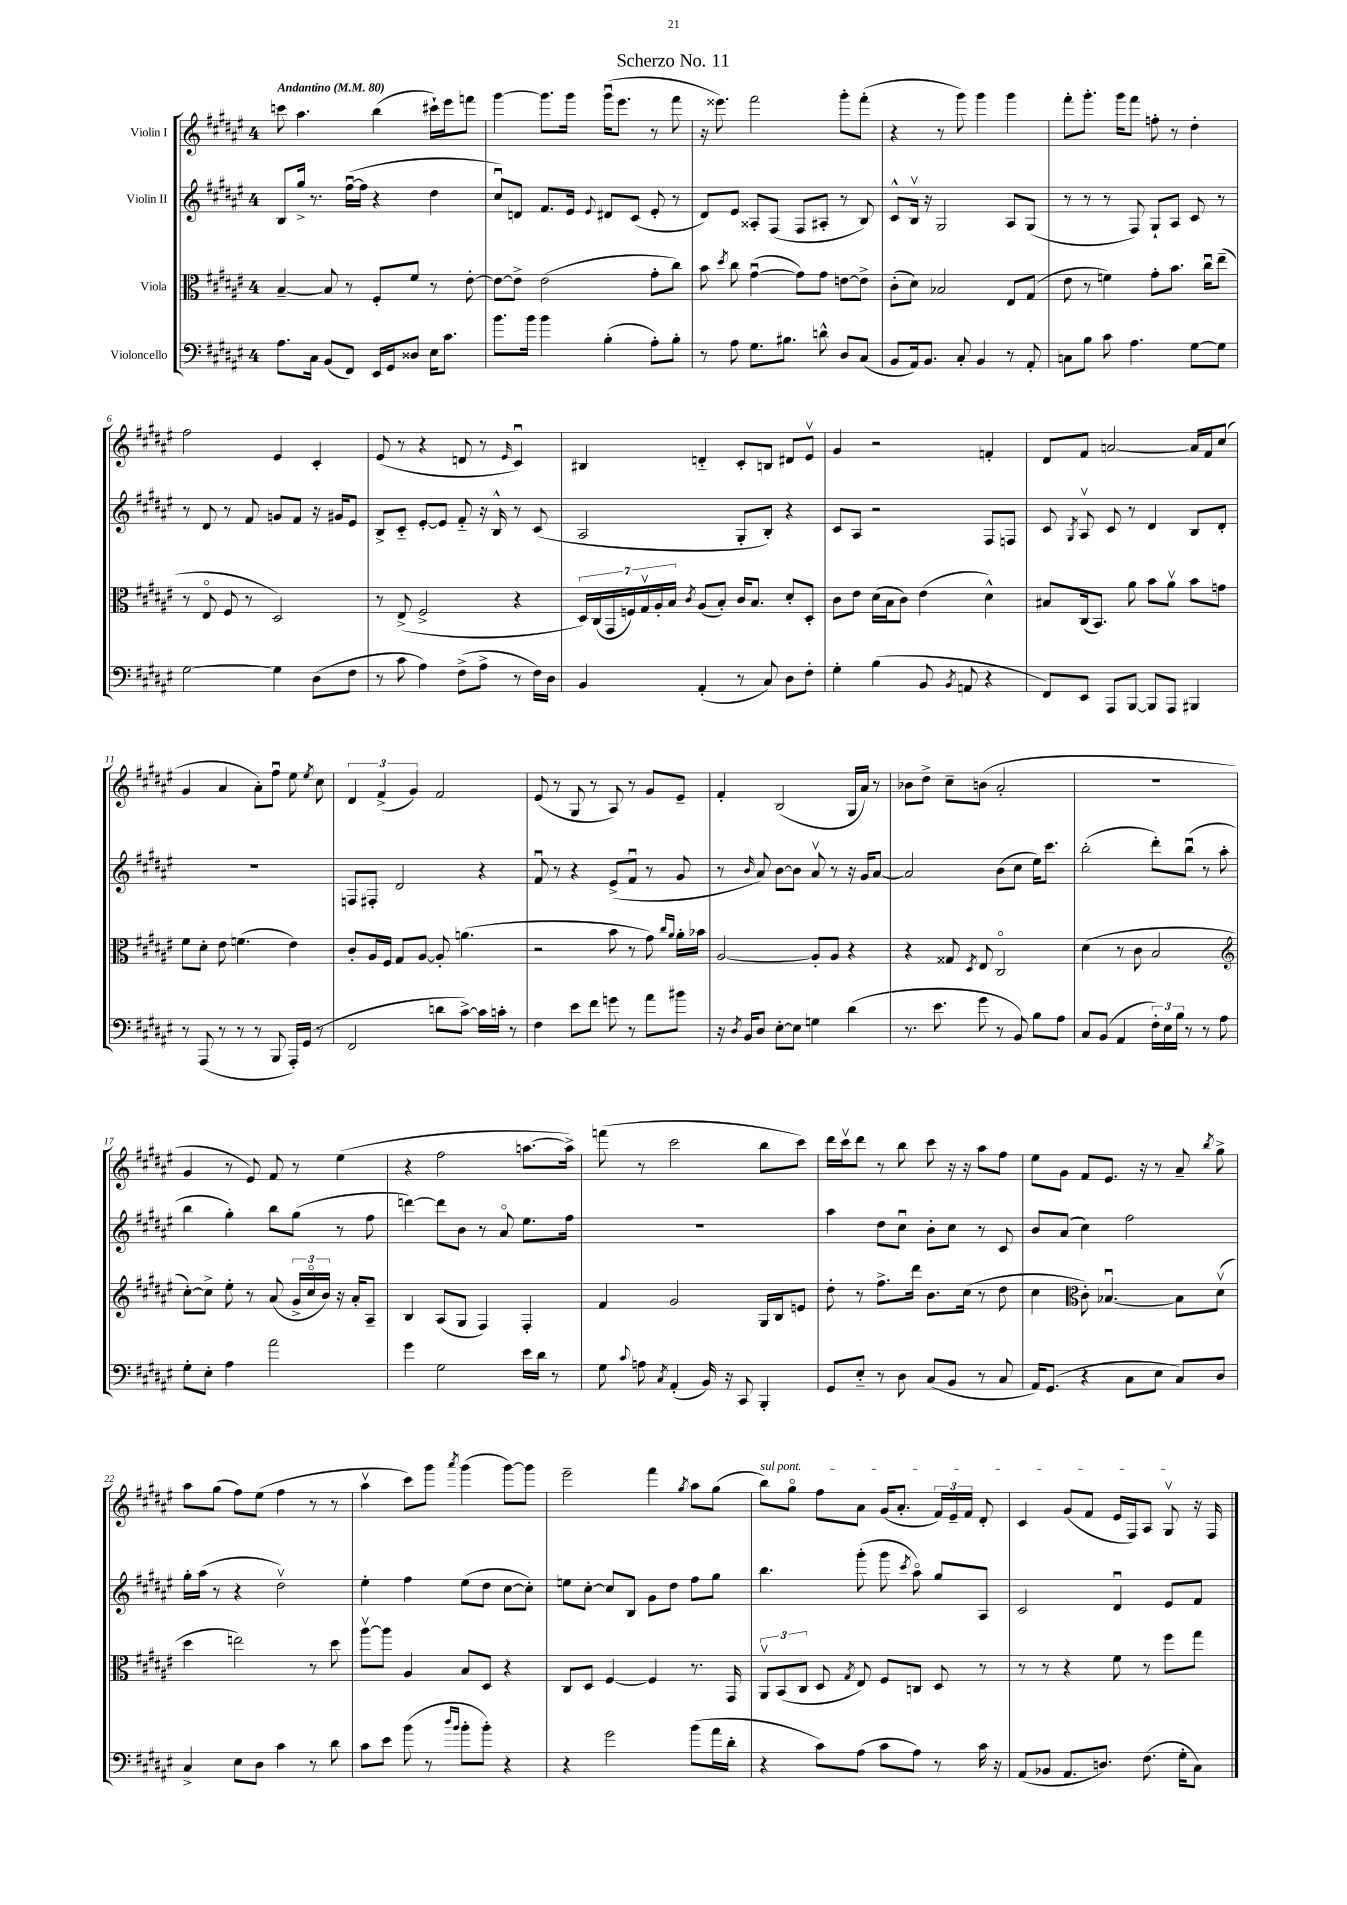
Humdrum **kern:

**kern	**kern	**kern	**kern
*part4	*part3	*part2	*part1
*staff4	*staff3	*staff2	*staff1
*I"Violoncello	*I"Viola	*I"Violin II	*I"Violin I
*clefF4	*clefC3	*clefG2	*clefG2
*k[f#c#g#d#a#e#]	*k[f#c#g#d#a#e#]	*k[f#c#g#d#a#e#]	*k[f#c#g#d#a#e#]
*M4/4	*M4/4	*M4/4	*M4/4
*MM80	*MM80	*MM80	*MM80
=1	=1	=1	=1
!	!	!	!LO:TX:a:B:t=Andantino
8.A#\L	[4B~/	8B/L	8cccn\
.	.	16gg#^/Jk	4.aa#\
16C#\Jk	.	8.r	.
(8BB/L	8B/]	.	.
8FF#/J)	8r	([16ff#u\LL	.
.	.	16ff#\JJ]	.
16EE#/LL	8F#'/L	4r	(4bb\
16GG#/J	.	.	.
8D##X/J	8f#/J	.	.
16E#\KL	8r	4dd#\	16ccc#X`\LL)
8.c#\J	.	.	16eee#\J
.	[8e#'\	.	8fffn\J
=2	=2	=2	=2
8.b\L	8e#\L_	8cc#u/L)	[4ggg#\
.	8e#^\J]	8dn/J	.
16b\Jk	.	.	.
4b\	(2e#\	8.f#/L	8.ggg#\L]
.	.	16e#/Jk	16ggg#\Jk
.	.	8qqe#/	.
(4B'\	.	8d#X/L	(16ggg#u\KL
.	.	.	8.eee#\J
.	.	(8c#/J	.
8A#'\L)	8g#'\L	8e#'/	8r
8B'\J	8cc#\J)	8r	8fff#\
=3	=3	=3	=3
8r	8b\	8d#/L)	16r
.	.	.	8.eee##X\)
.	8qdd#/	.	.
8A#\	8cc#\	8e#/J	.
8.G#\L	([4g#u\	8A##X'/L	2fff#\
.	.	(8F#/J	.
8.B#X\J	.	.	.
.	8g#\L])	8F#/L	.
8dn^^\	8g#\J	8A#X'/J	.
8D#/L	[8en\L	8r	8ggg#'\L
(8C#/J	8e^\J]	8B/)	(8fff#'\J
=4	=4	=4	=4
8BB/L	(8c#'\L	8c#^^/L	4r
16AA#/k)	8d#\J)	16Bv/Jk	.
8.BB/J	.	16r	.
.	2B-X/	2G#/	8r
8C#'/	.	.	8ggg#\)
4BB/	.	.	4ggg#\
8r	8E#/L	8A#/L	4ggg#\
8AA#'/	(8G#/J	(8G#/J	.
=5	=5	=5	=5
8Cn\L	8e#\	8r	8fff#'\L
8B\J	8r	8r	8.ggg#'\J
8c#\	4fn\)	8r	.
.	.	.	16ggg#\KL
4.A#\	.	8F#/)	8fff#\J
.	8g#'\L	8G#`/L	8ffn'\
.	8.b\J	8A#/J	8r
[8G#\L	.	8c#/	4dd#'\
.	16cc#u\KL	.	.
8G#\J]	(8ee#~\J	8r	.
!!LO:LB:g=z
=6	=6	=6	=6
[2G#\	8r	8r	2ff#\
.	8E#/	8d#/	.
.	8F#/	8r	.
.	8r	8f#/	.
4G#\]	2D#/)	8gn/L	4e#/
.	.	8f#/J	.
(8D#\L	.	16r	4c#'/
.	.	16g#X/KL	.
8F#\J	.	8e#/J	.
=7	=7	=7	=7
8r	8r	8B^/L	(8e#/
8c#\	(8E#^/	8c#/J	8r
4A#\)	2F#^/	[8e#'/L	4r
.	.	8e#/J]	.
(8F#^\L	.	8f#/	8dn/
8A#^\J	.	16r	8r
.	.	16B^^/	.
.	.	.	16qqe#/
8r	4r	8r	4c#u/)
16F#\LL)	.	(8c#/	.
16D#\JJ	.	.	.
=8	=8	=8	=8
4BB/	28D#/LL)	2A#/	4B#X/
.	(28C#/	.	.
.	28GG#/	.	.
.	28Fn/)	.	.
.	28G#v/	.	.
.	28A#'/	.	.
.	28B/JJ	.	.
.	8qc#/	.	.
(4AA#'/	(8A#/L	.	4dn/
.	8B'/J)	.	.
8r	16c#/KL	8G#'/L	8c#'/L
.	8.B/J	.	.
8C#/)	.	8B'/J)	8Bn/J
8D#\L	8d#'/L	4r	8d#X/L
8F#'\J	8D#'/J	.	8e#v/J
=9	=9	=9	=9
4G#'\	8c#\L	8c#/L	4g#/
.	8e#\J	8A#/J	.
(4B\	(16d#\LL	2r	2r
.	16B\J	.	.
.	8c#\J)	.	.
8BB/	(4e#\	.	.
8qBB/	.	.	.
8AAn/	.	.	.
4r	4d#^^\)	8F#/L	4fn'/
.	.	8Fn/J	.
=10	=10	=10	=10
8FF#/L)	8B#X/L	8c#/	8d#/L
.	.	8qG#/	.
8EE#/J	(16C#/k	8A#v/	8f#/J
.	8.BB/J)	.	.
8AAA#/L	.	8c#/	[2an/
[8BBB/J	8a#\	8r	.
8BBB/L]	8b\L	4d#/	.
8AAA#/J	8a#v\J	.	.
4BBB#X/	8b\L	8B/L	16a/LL]
.	.	.	16f#/J
.	8gn\J	8d#'/J	(8cc#/J
!!LO:LB:g=z
=11	=11	=11	=11
8r	8f#\L	1r	4g#/
(8AAA#/	8d#'\J	.	.
8r	8e#\	.	4a#/
8r	(4.fn\	.	.
8r	.	.	8a#'\L)
8BBB/	.	.	8ff#u\J
16AAA#'/LL)	4e#\)	.	8ee#\
(16GG#/JJ	.	.	.
.	.	.	8qee#/
8r	.	.	8cc#\
=12	=12	=12	=12
2FF#/	8c#'/L	8Fn/L	6d#/
.	16A#/L	8F#X'/J	.
.	.	.	(6f#^/
.	16F#/JJ	.	.
.	8G#/L	2d#/	.
.	.	.	6g#/)
.	[8A#/J	.	.
8dn\L	8A#'/]	.	2f#/
[8c#^\J)	(4.an\	.	.
16c#\LL]	.	4r	.
16cn'\JJ	.	.	.
8r	.	.	.
=13	=13	=13	=13
4F#\	2r	8f#u/	(8e#/
.	.	8r	8r
8e#\L	.	4r	8G#/
8f#\J	.	.	8r
8gn\	8b\	(8e#^/L	8A#/)
8r	8r	8f#u/J	8r
8a#\L	8g#\)	8r	8g#/L
.	16qqcc#/LL	.	.
.	16qqa#/JJ	.	.
8b#X\J	16a#'\LL	8g#/	8e#~/J
.	16b-X\JJ	.	.
=14	=14	=14	=14
16r	[2A#/	8r	4f#'/
8qD#/	.	.	.
16BB/KL	.	.	.
.	.	16qqb/	.
8D#/J	.	8a#/)	.
[8E#'\L	.	[8b\L	(2B/
8E#\J]	.	8b\J]	.
4Gn\	8A#'/L]	8a#v/	.
.	8A#/J	8r	.
(4d#\	4r	16r	16G#/LL
.	.	16g#/KL	16a#/JJ)
.	.	[8a#/J	8r
=15	=15	=15	=15
8.r	4r	2a#/]	8b-X\L
.	.	.	8dd#^\J
8.e#\	.	.	.
.	8G##X/	.	8cc#~\L
.	8qD#/	.	.
8g#\	8E#/	.	(8bn\J
8r	2C#/	(8b\L	2a#'/
8BB/)	.	8cc#\J	.
8B\L	.	16ee#\KL)	.
.	.	8.ccc#\J	.
8A#\J	.	.	.
=16	=16	=16	=16
8C#/L	(4d#\	(2bb'\	1r
(8BB/J	.	.	.
4AA#/	8r	.	.
.	8c#\	.	.
24F#'\LL)	2B/	8ddd#'\L)	.
24E#\	.	.	.
24B\JJ	.	.	.
8r	.	(8bbu\J	.
8r	.	8r	.
8A#\	.	8aa#'\	.
!!LO:LB:g=z
=17	=17	=17	=17
*	*clefG2	*	*
8G#'\L	[8cc#'\L)	4bb\	4g#/
8E#'\J	8cc#^\J]	.	.
4A#\	8ee#'\	4gg#'\)	8r
.	8r	.	8e#/)
2a#\	(8a#/	8bb\L	8f#/
.	24g#^/LL	(8gg#\J	8r
.	24cc#/	.	.
.	24b/JJ)	.	.
.	16r	8r	(4ee#\
.	16a#'/KL	.	.
.	8A#~/J	8ff#\	.
=18	=18	=18	=18
4g#\	4B/	[4dddn\)	4r
2G#\	(8A#/L	8ddd\L]	2ff#\
.	8G#/J	8b\J	.
.	4F#/)	8r	.
.	.	8a#/	.
16e#\LL	4F#'/	8.ee#\L	[8.aan\L
16d#\JJ	.	.	.
8r	.	.	.
.	.	16ff#\Jk	16aa^\Jk])
=19	=19	=19	=19
8G#\	4f#/	1r	(8fffn\
8qqc#/	.	.	.
8An\	.	.	8r
8qC#/	.	.	.
(4AA#'/	2g#/	.	2ccc#\
16BB/)	.	.	.
16r	.	.	.
8CC#/	.	.	.
4BBB'/	16G#/LL	.	8bb\L
.	16B/J	.	.
.	8en/J	.	8ccc#\J)
=20	=20	=20	=20
8GG#/L	8dd#'\	4aa#\	16ddd#\LL
.	.	.	16ccc#v\J
8E#/J	8r	.	8ddd#\J
8r	8.ff#^\L	8dd#\L	8r
8D#\	.	8cc#u\J	8bb\
.	16ddd#\Jk	.	.
(8C#/L	8.b\L	8b'\L	8ccc#\
8BB/J	.	8cc#\J	16r
.	(16cc#\Jk	.	16r
8r	8r	8r	8aa#\L
8C#/	8dd#\	8c#/	8ff#\J
=21	=21	=21	=21
16AA#/KL)	4cc#\	8b/L	8ee#\L
(8.GG#/J	.	.	.
.	.	(8a#/J	8g#\J
*	*clefC3	*	*
4r	8c#'\)	4cc#\)	8f#/L
.	[4.B-Xu/	.	8.e#/J
8C#\L	.	2ff#\	.
.	.	.	16r
8E#\J	.	.	8r
8C#/L)	8B-\L]	.	8a#~/
.	.	.	8qbb/
8D#/J	(8d#v\J	.	8gg#^\
!!LO:LB:g=z
=22	=22	=22	=22
4C#^/	4dd#\	16gg#'\LL	8aa#\L
.	.	(16aa#\JJ	.
.	.	8r	(8gg#\J
8E#\L	2een\)	4r	8ff#\L)
8D#\J	.	.	(8ee#\J
4c#\	.	2dd#v\)	4ff#\
8r	8r	.	8r
8d#\	8dd#\	.	8r
=23	=23	=23	=23
8c#\L	[8aa#v\L	4ee#'\	4aa#v\
8e#\J	8aa#\J]	.	.
(8b\	4A#/	4ff#\	8ccc#\L)
8r	.	.	8ggg#\J
16qqdd#/LL	.	.	.
16qqb/JJ	.	.	8qaaa#/
8b'\L	8B/L	(8ee#\L	(4ggg#\
8b'\J)	8D#/J	8dd#\J	.
4r	4r	[8cc#\L	[8ggg#\L)
.	.	8cc#'\J])	8ggg#\J]
=24	=24	=24	=24
4r	8C#/L	8een\L	2eee#~\
.	8D#/J	[8cc#'\J	.
2g#\	[4F#/	8cc#/L]	.
.	.	8B/J	.
.	4F#/]	8g#\L	4fff#\
.	.	8dd#\J	.
.	.	.	8qgg#/
(8b\L	8.r	8ff#\L	8aa#\L
16a#\L	.	8gg#\J	(8gg#\J
16d#'\JJ	16GG#/	.	.
=25	=25	=25	=25
!	!	!	!LO:TX:a:i:t=sul pont.
4r	12AA#v/L	4.bb\	8bb\L)
.	(12BB/	.	.
.	.	.	8gg#\J
.	12C#/J	.	.
8c#\L)	8D#/	.	8ff#\L
.	8qG#/	.	.
(8A#\J	8E#/)	(8ggg#'\	8a#\J
8c#\L	8F#/L	8ggg#\	(16g#/KL
.	.	.	8.a#'/J
.	.	8qccc#/	.
8A#\J)	8Cn/J	8aa#\)	.
8r	8D#/	8gg#/L	24f#/LL)
.	.	.	24e#~/
.	.	.	24f#/JJ
16c#\	8r	8A#/J	8d#'/
16r	.	.	.
=26	=26	=26	=26
(8AA#/L	8r	2c#/	4c#/
8BB-X/J	8r	.	.
8.AA#/L	4r	.	(8g#/L
.	.	.	8f#/J
8.Dn/J)	.	.	.
.	8f#\	4d#u/	16e#/LL
.	.	.	16F#/J)
(8.F#\	8r	.	8A#/J
.	8ff#\L	8e#/L	8G#v/
16G#'\KL	.	.	.
8C#\J)	8gg#\J	8f#/J	16r
.	.	.	16F#/
==	==	==	==
*-	*-	*-	*-
